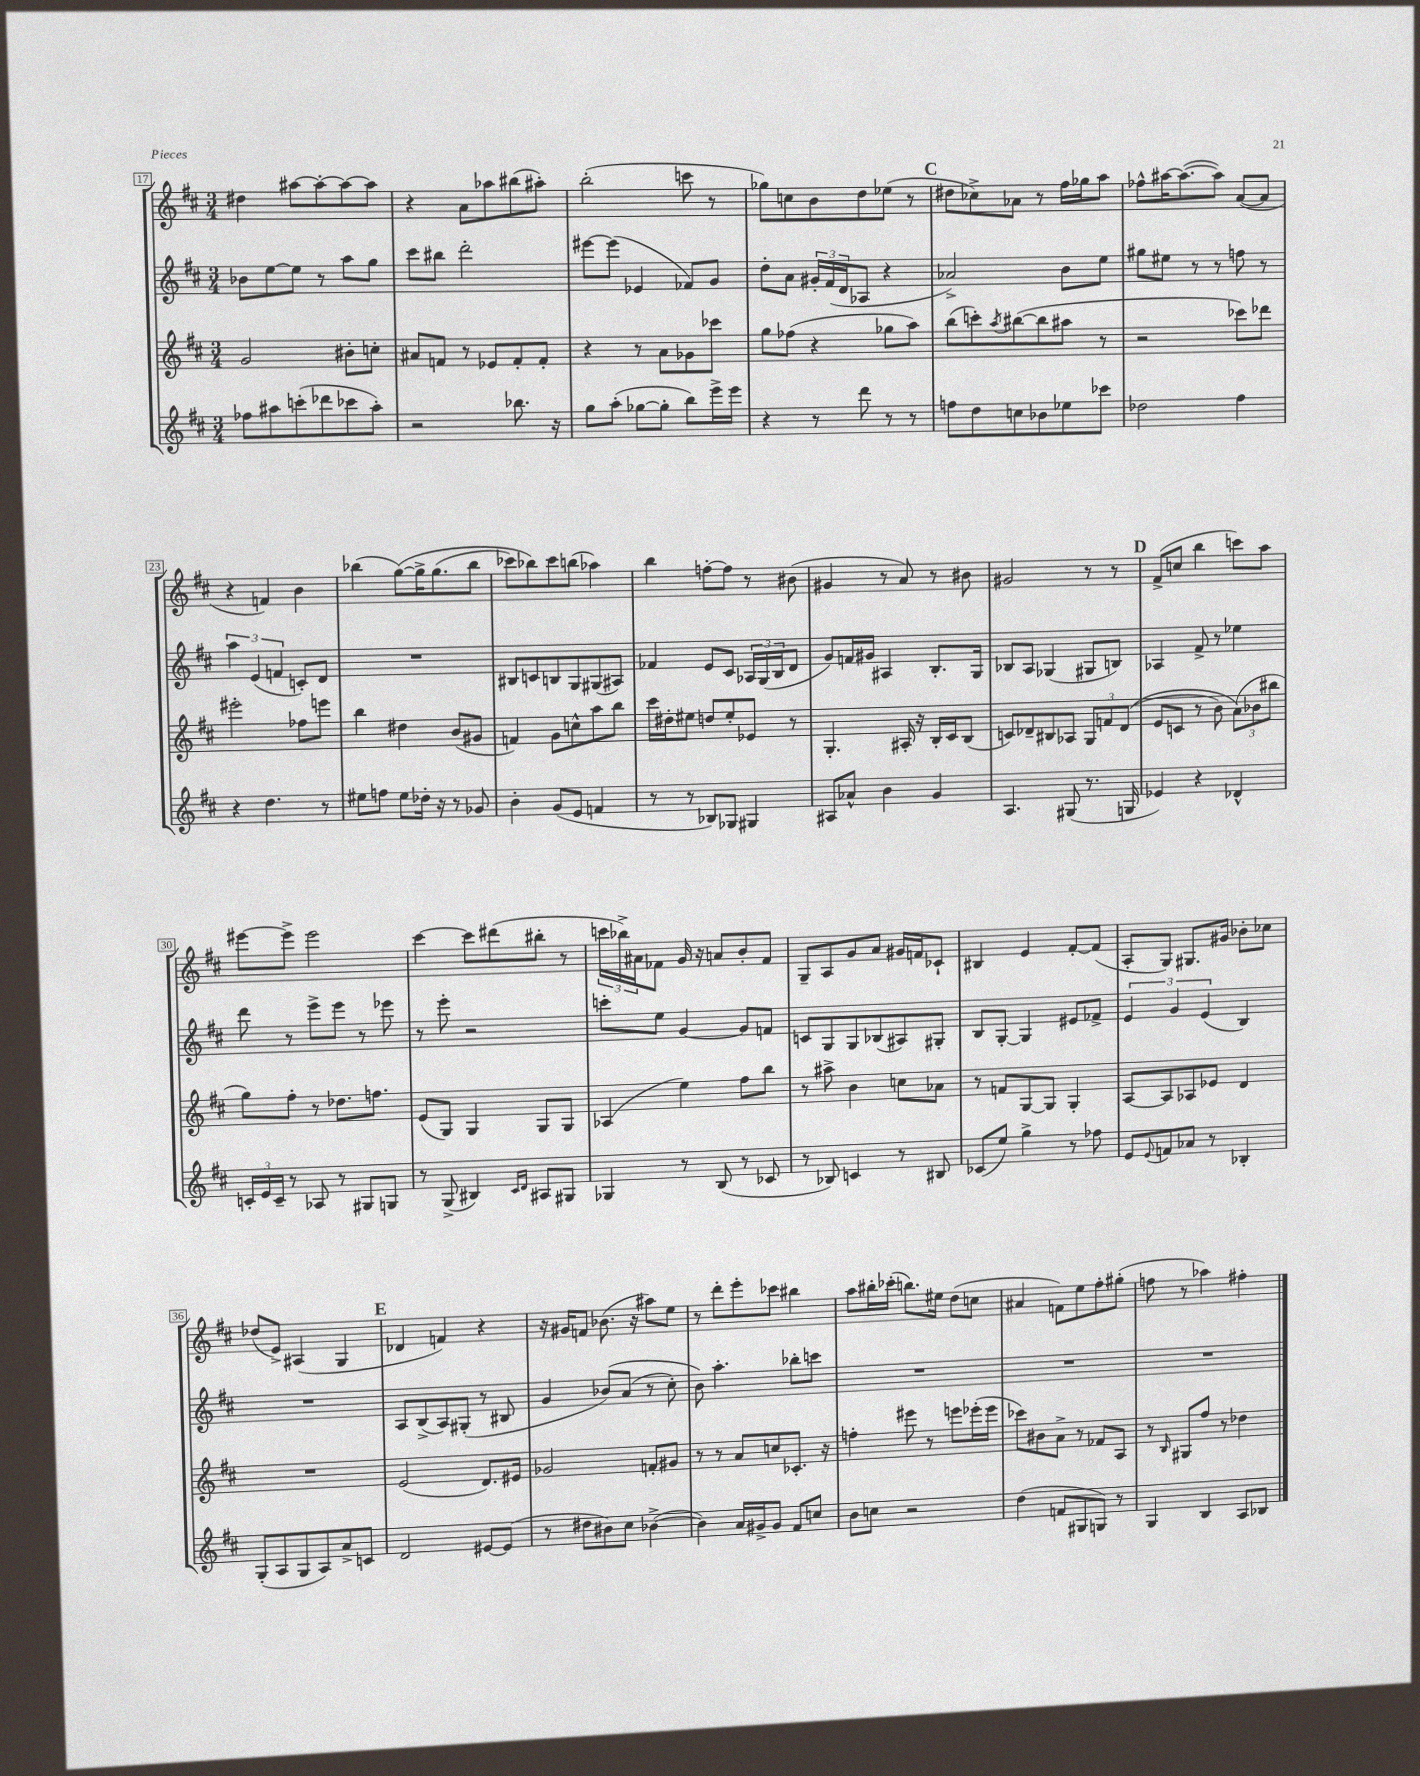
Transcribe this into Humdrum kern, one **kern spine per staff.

**kern	**kern	**kern	**kern
*staff4	*staff3	*staff2	*staff1
*clefG2	*clefG2	*clefG2	*clefG2
*k[f#c#]	*k[f#c#]	*k[f#c#]	*k[f#c#]
*M3/4	*M3/4	*M3/4	*M3/4
8ff-	2g	8b-	4dd#
8aa#	.	[8ee	.
(8ccc'	.	8ee]	[8aa#
8ddd-	.	8r	8aa#'_
8ccc-	8b#'	8aa	8aa#_
8aa#')	8cc'	8gg	8aa#]
=	=	=	=
2r	8a#	8ccc#	4r
.	8f	8bb#	.
.	8r	2ddd'	8a
.	8e-	.	8aa-
8.bb-	8f'	.	(8bb#
.	8f'	.	8aa#')
16r	.	.	.
=	=	=	=
8gg	4r	[8eee#	(2bb'
(8aa'	.	(8eee#]	.
[8gg-	8r	4e-	.
8gg-']	8a	.	.
8bb)	8g-	8f-)	8ccc
16eee^	8ccc-	8g	8r
16eee	.	.	.
=	=	=	=
4r	8gg	8dd'	8gg-)
.	(8ff-	8a	8cc
8r	4r	24g#'	8b
.	.	(24f#	.
.	.	24d	.
8ddd	.	8A-	8dd
8r	8gg-	4r	(8ee-
8r	8aa)	.	8r
=	=	=	=
8ff	(8bb	2a-^)	8dd#
8dd	8ccc')	.	8cc-^)
.	8qaa	.	.
8cc	([8bb#	.	8a-
8b-	8bb#]	.	8r
8ee-	8aa#	8b	16ff#
.	.	.	16gg-
8ccc-	8r	8ee	8aa
=	=	=	=
2dd-	2r	8gg#	8ff-^^
.	.	8ee#	[16aa#
.	.	.	(8.aa#_
.	.	8r	.
.	.	8r	8aa#])
4ff#	8ccc-)	8ff	([8a
.	8ddd-	8r	8a]
=	=	=	=
4r	2eee#'	6aa	4r
.	.	(6e	.
4.dd	.	.	4f)
.	.	6f	.
.	8ff-	8c')	4b
8r	8eee	8d	.
=	=	=	=
8ee#	4bb	2.r	(4bb-
8ff	.	.	.
8ee#	4dd#	.	&([8gg)
16dd-'	.	.	16gg^]
16r	.	.	(8.gg
8r	(8b	.	.
8g-	8g#	.	8bb-
=	=	=	=
4b'	4f)	8B#	8ccc-)
.	.	8c	8bb-&)
(8g	8g	8B	8ccc-
8e	8cc^^	8G	(8bb
4f	8aa	(8G#	4aa-)
.	8bb	8A#)	.
=	=	=	=
8r	16ccc#	4f-	4bb
.	16dd#'	.	.
8r	8ee#	.	.
8B-)	8dd	8e	[8ff'
8G-	8ee#'	8c#	8ff]
4G#	8e-	24A-	8r
.	.	(24G	.
.	.	24B	.
.	8r	8d	(8b#
=	=	=	=
8A#	4.G'	8g)	4g#
8a-^^	.	16f	.
.	.	16g#	.
4b	.	4A#	8r
.	16A#'	.	8a)
.	16r	.	.
4g	16B'	8.B'	8r
.	16c#	.	.
.	(8B	.	8b#
.	.	16G	.
=	=	=	=
4.A	8c)	8B-	2g#
.	8d-~	8A	.
.	8B#	(4G-	.
(8G#	8A-	.	.
8.r	12G	8G#	8r
.	12f	.	.
.	.	8B)	8r
.	&((12d-	.	.
16G	.	.	.
=	=	=	=
4e-)	8e	4A-	(8f#^
.	8c	.	8cc
4r	8r	8f#^	4bb
.	8b)	8r	.
4d-^^	(12a&)	4ee-	8ccc)
.	12b-	.	.
.	.	.	8aa
.	12bb#	.	.
=	=	=	=
24c'	8gg)	8ddd	[8eee#
24e	.	.	.
24c~	.	.	.
8r	8ff#'	8r	8eee#^]
8A-	8r	8eee^	2eee#
8r	8.dd-	8eee	.
8G#	.	8r	.
.	8.ff	.	.
8G	.	8eee-	.
=	=	=	=
8r	(8e	8r	[4ccc#
(8G^	8G)	8eee'	.
4B#)	4G	2r	8ccc#]
.	.	.	(8ddd#
16qqc#	.	.	.
16qqd	.	.	.
8A#	8G	.	8bb#'
8G#	8G	.	8r
=	=	=	=
4G-	(4A-	8ccc'	24ccc
.	.	.	24bb-^)
.	.	.	24a#
.	.	8ee	8f-
8r	4ee)	[4g	16g
.	.	.	16r
(8B	.	.	8a
8r	8ff#	8g]	8b'
8c-	8bb	8f	8f-
=	=	=	=
8r	8r	8c	8G~
8B-)	8aa#^	8G	8A
4c	4b	8G	8g
.	.	(8B-	8a
8r	8cc	8A#)	16g#
.	.	.	16f
8B#	8a-	8G#'	8c-`
=	=	=	=
(8c-	8r	8B	4B#
8ee)	8f	[8G'	.
4gg^	[8G	4G]	4e
.	8G]	.	.
8r	4G'	8e#	[8f#'
8ff-	.	8f-^	(8f#]
=	=	=	=
8e	[8A	6e	8A'
8qqe	.	.	.
8f	8A]	.	8G)
.	.	6g	.
8a-	8A-	.	8.G#
.	.	(6e	.
8r	8e-	.	.
.	.	.	16g#
4B-'	4d	4B)	8b-'
.	.	.	8cc-
=	=	=	=
(8G'	2.r	2.r	(8dd-
8A	.	.	8e^)
8G	.	.	(4A#
8A)	.	.	.
8a^	.	.	4G
8c	.	.	.
=	=	=	=
2d	(2e	8A	4d-
.	.	(8B^	.
.	.	8A)	4f)
.	.	(8G#'	.
[8e#	8.d)	8r	4r
(8e#]	.	8B#	.
.	16e#	.	.
=	=	=	=
8r	2g-	4g	16r
.	.	.	16g#
8dd#	.	.	8f
8b#)	.	&(8b-)	(8.b-
8cc#	.	(8a	.
.	.	.	16r
([4b-^	8f'	8r	8aa#)
.	8g#	8cc#')	8ee
=	=	=	=
4b-])	8r	8b&)	8r
.	8r	4.aa'	8ddd'
16a	8a	.	8eee'
16g#^	.	.	.
8g#	8cc	.	8ccc-
8f#	8.c-'	8bb-'	4bb#
8cc	.	8ccc	.
.	16r	.	.
=	=	=	=
8b	4ff'	2.r	8aa
8cc	.	.	16bb#'
.	.	.	(16ccc-'
2r	8eee#	.	8.bb)
.	8r	.	.
.	.	.	16ee#
.	8eee	.	(8dd
.	(16eee-'	.	8cc
.	16eee-	.	.
=	=	=	=
(4dd	8ccc-)	2.r	4a#
.	8b#	.	.
8f	8a^	.	8f)
8G#	8r	.	8ee
8G)	8f-	.	8ff#'
8r	8A	.	(8gg#'
=	=	=	=
4G	8r	2.r	8ff
.	16qqB	.	.
.	8G#	.	8r
4B	8ff#	.	4aa-)
.	8r	.	.
8A	4dd-	.	4ff#'
8B-	.	.	.
==	==	==	==
*-	*-	*-	*-
